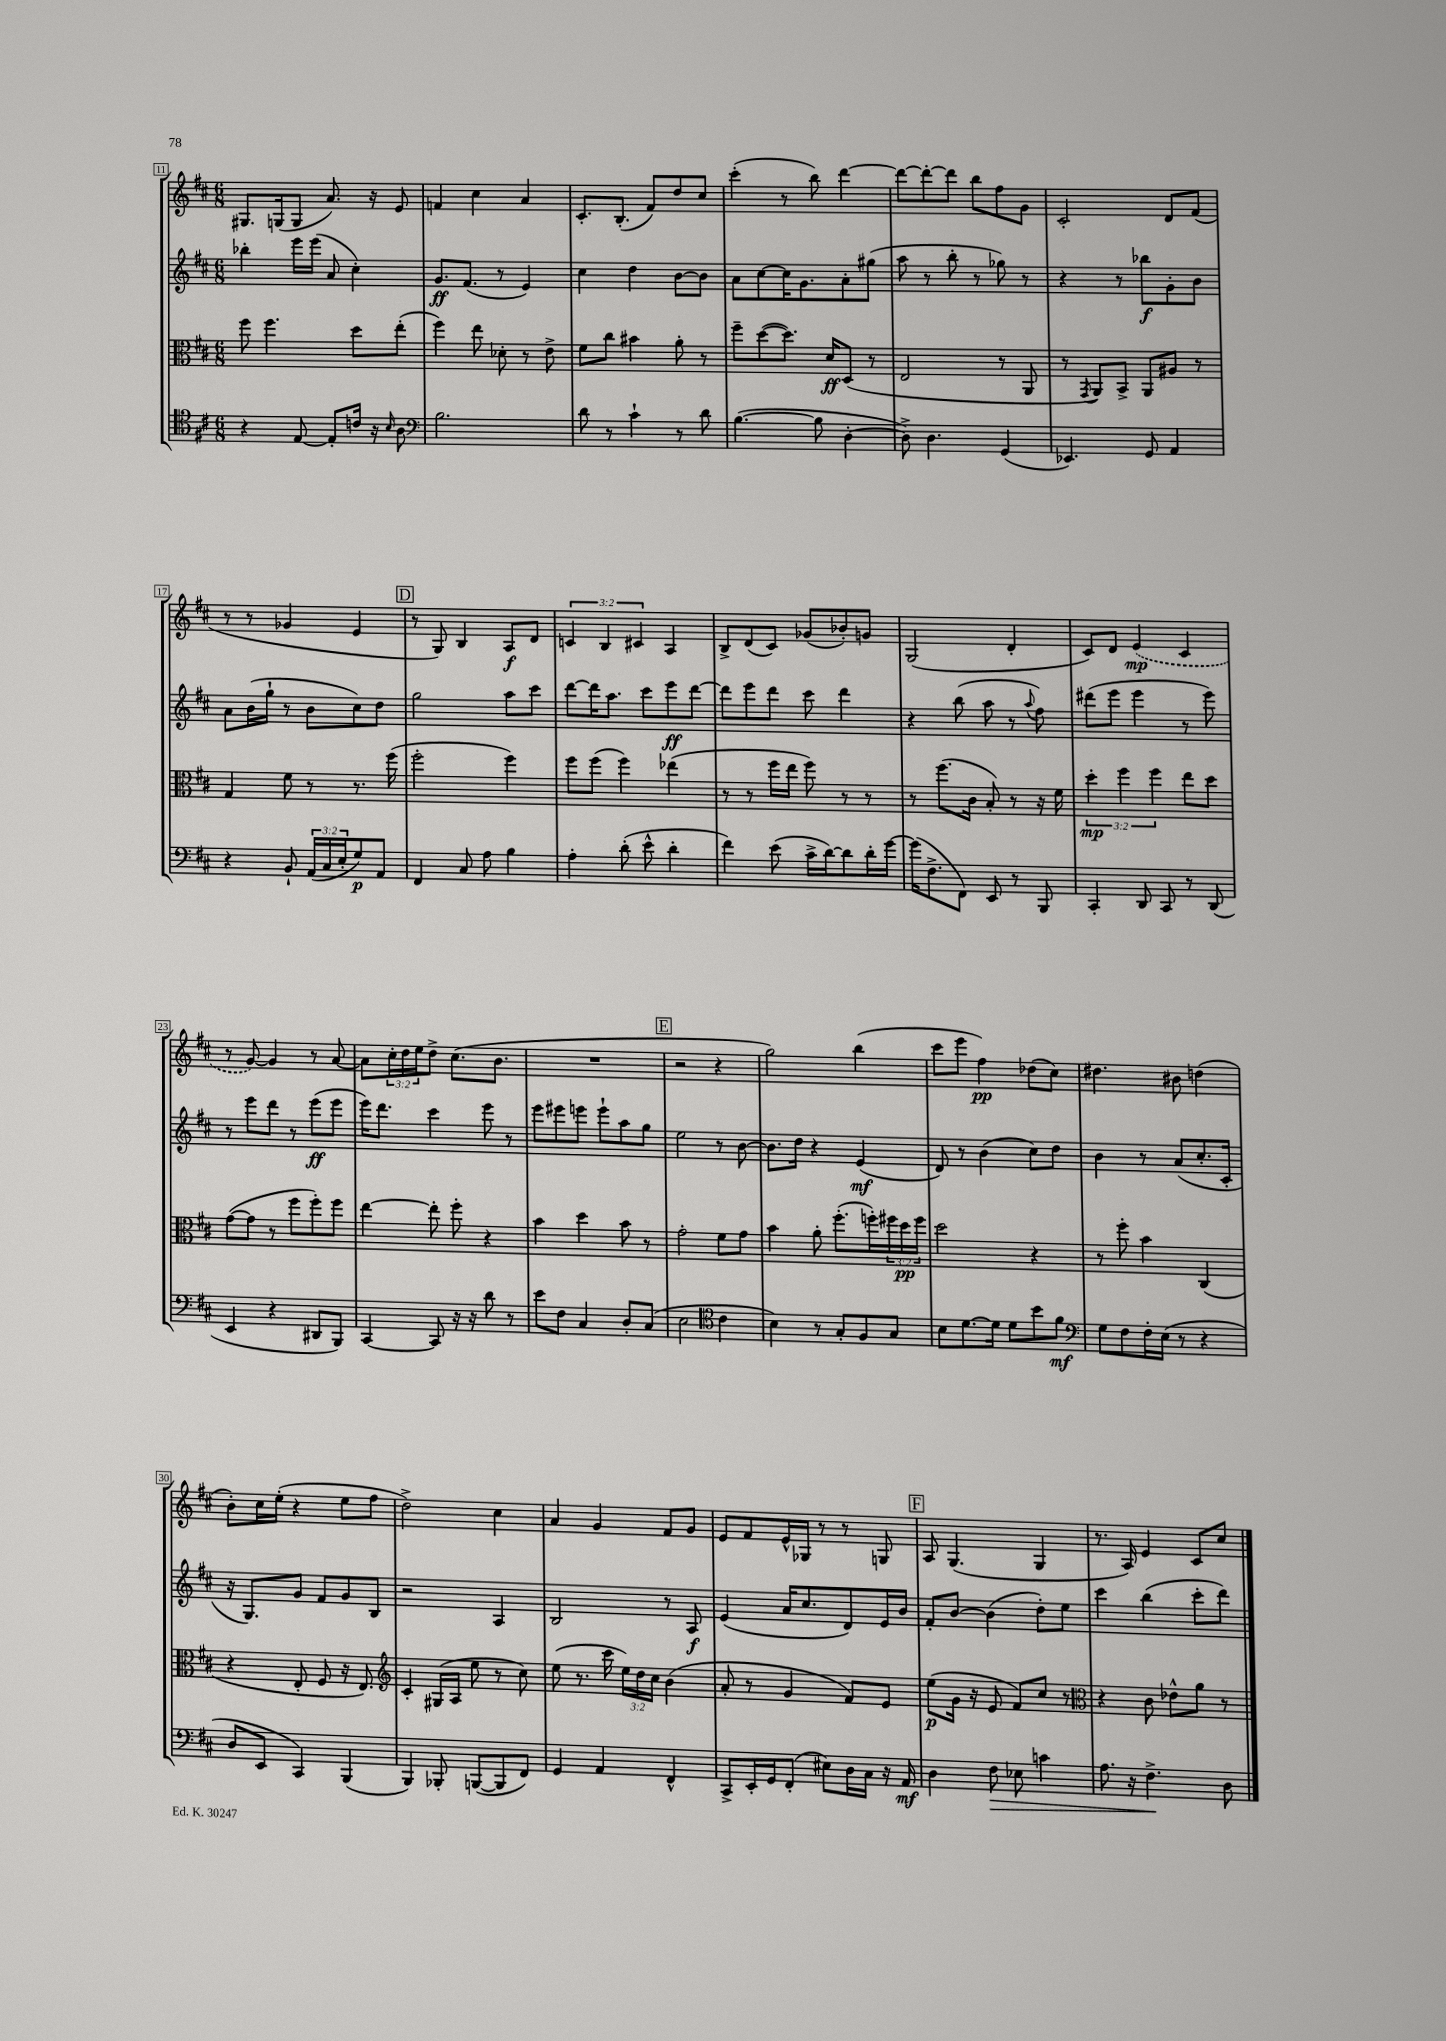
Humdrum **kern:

**kern	**dynam	**kern	**dynam	**kern	**dynam	**kern	**dynam
*part4	*part4	*part3	*part3	*part2	*part2	*part1	*part1
*staff4	*staff4	*staff3	*staff3	*staff2	*staff2	*staff1	*staff1
*clefC4	*	*clefC3	*	*clefG2	*	*clefG2	*
*k[f#c#]	*	*k[f#c#]	*	*k[f#c#]	*	*k[f#c#]	*
*M6/8	*	*M6/8	*	*M6/8	*	*M6/8	*
=11	=11	=11	=11	=11	=11	=11	=11
4r	.	8ff#\	.	4bb-X'\	.	8.G#X/L	.
.	.	4.ff#\	.	.	.	.	.
.	.	.	.	.	.	(16Gn/k	.
[8E/	.	.	.	16eee\LL	.	8G/J	.
.	.	.	.	(16eee\JJ	.	.	.
8E'/L]	.	.	.	8a/	.	8.a/)	.
16cn/Jk	.	8dd\L	.	4cc#'\)	.	.	.
16r	.	.	.	.	.	16r	.
16qqB/	.	.	.	.	.	.	.
8A\	.	(8ee'\J	.	.	.	8e/	.
=12	=12	=12	=12	=12	=12	=12	=12
*clefF4	*	*	*	*	*	*	*
2.B\	.	4ff#\)	.	8.g/L	ff	4fn/	.
.	.	.	.	(8.f#/J	.	.	.
.	.	8ee\	.	.	.	4cc#\	.
.	.	8d-X'\	.	8r	.	.	.
.	.	8r	.	4e/)	.	4a/	.
.	.	8e^\	.	.	.	.	.
=13	=13	=13	=13	=13	=13	=13	=13
8d\	.	8f#\L	.	4cc#\	.	8.c#'/L	.
8r	.	8cc#\J	.	.	.	.	.
.	.	.	.	.	.	(8.B'/J	.
4c#`\	.	4b#X\	.	4dd\	.	.	.
.	.	.	.	.	.	8f#/L)	.
8r	.	8a'\	.	[8b\L	.	8dd/	.
8d\	.	8r	.	8b\J]	.	8cc#/J	.
=14	=14	=14	=14	=14	=14	=14	=14
([4.B\	.	8ff#~\L	.	8a\L	.	(4ccc#'\	.
.	.	([8dd\	.	[8cc#\	.	.	.
.	.	8.dd\J])	.	16cc#\K]	.	8r	.
.	.	.	.	8.g\	.	.	.
8B\]	.	.	.	.	.	8bb\)	.
.	.	16d/KL	ff	.	.	.	.
[4D'\	.	(8D/J	.	8a'\	.	[4ddd\	.
.	.	8r	.	(8gg#X\J	.	.	.
=15	=15	=15	=15	=15	=15	=15	=15
8D^\])	.	2E/	.	8aa\	.	8ddd\L_	.
4.D\	.	.	.	8r	.	8ddd'\_	.
.	.	.	.	8bb'\	.	8ddd\J]	.
.	.	.	.	8r	.	8bb\L	.
(4GG/	.	8r	.	8gg-X\)	.	8ff#\	.
.	.	8AA/	.	8r	.	8g\J	.
=16	=16	=16	=16	=16	=16	=16	=16
4.EE-X/)	.	8r	.	4r	.	2c#'/	.
.	.	8qGG/	.	.	.	.	.
.	.	8AA/L)	.	.	.	.	.
.	.	8BB^/J	.	8r	.	.	.
8GG/	.	8AA/L	.	8bb-X\L	f	.	.
4AA/	.	8A#X/J	.	8g'\	.	8d/L	.
.	.	8r	.	8b\J	.	(8f#/J	.
!!LO:LB:g=z
=17	=17	=17	=17	=17	=17	=17	=17
4r	.	4G/	.	8a\L	.	8r	.
.	.	.	.	(16b\L	.	8r	.
.	.	.	.	16gg`\JJ	.	.	.
8BB`/	.	8f#\	.	8r	.	4g-X/	.
(24AA/LL	.	8r	.	8b\L	.	.	.
24C#/	.	.	.	.	.	.	.
24E'/J	.	.	.	.	.	.	.
8G/)	p	8.r	.	8cc#\)	.	4e/	.
8AA/J	.	.	.	8dd\J	.	.	.
.	.	(16ff#\	.	.	.	.	.
!!LO:REH:place=s1:t=D
=18	=18	=18	=18	=18	=18	=18	=18
4FF#/	.	2ff#'\	.	2gg\	.	8r	.
.	.	.	.	.	.	8G/)	.
8C#/	.	.	.	.	.	4B/	.
8A\	.	.	.	.	.	.	.
4B\	.	4ff#\)	.	8aa\L	.	8A/L	f
.	.	.	.	8ccc#\J	.	8d/J	.
=19	=19	=19	=19	=19	=19	=19	=19
4A'\	.	8ff#\L	.	[8ddd\L	.	6cn/	.
.	.	(8ff#\J	.	16ddd\K]	.	.	.
.	.	.	.	.	.	6B/	.
.	.	.	.	8.aa\J	.	.	.
(8d'\	.	4ff#\)	.	.	.	.	.
.	.	.	.	.	.	6c#X/	.
8e^^\	.	.	.	8ccc#\L	.	.	.
4d'\	.	(4ee-X\	.	8eee\	ff	4A/	.
.	.	.	.	[8ddd\J	.	.	.
=20	=20	=20	=20	=20	=20	=20	=20
4f#\)	.	8r	.	8ddd\L]	.	8B^/L	.
.	.	8r	.	8eee\	.	(8d/	.
(8e\	.	16ff#\LL	.	8ddd\J	.	8c#/J)	.
.	.	16ee\JJ	.	.	.	.	.
16c#^\LL	.	8ff#\)	.	8ccc#\	.	(8g-X/L	.
[16d\J)	.	.	.	.	.	.	.
8d\]	.	8r	.	4ddd\	.	8b-X'/)	.
16d'\L	.	8r	.	.	.	8gn/J	.
[16g\JJ	.	.	.	.	.	.	.
=21	=21	=21	=21	=21	=21	=21	=21
(16g\KL]	.	8r	.	4r	.	(2G/	.
8.F#^\	.	.	.	.	.	.	.
.	.	(8.ff#\L	.	.	.	.	.
8FF#\J)	.	.	.	(8bb\	.	.	.
.	.	16c#\Jk	.	.	.	.	.
8EE/	.	8B'/)	.	8aa\	.	.	.
8r	.	8r	.	8r	.	4d'/	.
.	.	.	.	8qqaa/	.	.	.
8BBB/	.	16r	.	8ff#\)	.	.	.
.	.	16f#\	.	.	.	.	.
=22	=22	=22	=22	=22	=22	=22	=22
4CC#'/	.	6dd'\	mp	(8ddd#X\L	.	8c#/L)	.
.	.	.	.	8eee\J	.	8d/J	.
.	.	6ff#\	.	.	.	.	.
8DD/	.	.	.	4eee\	.	(4e/	mp
.	.	6ff#\	.	.	.	.	.
8CC#/	.	.	.	.	.	.	.
8r	.	8ee\L	.	8r	.	4c#/	.
(8DD/	.	8dd\J	.	8eee\)	.	.	.
!!LO:LB:g=z
=23	=23	=23	=23	=23	=23	=23	=23
4EE/	.	([8g\L	.	8r	.	8r	.
.	.	8g\J]	.	8eee\L	.	[8g/)	.
4r	.	8r	.	8ddd\J	.	4g/]	.
.	.	8ff#\L	.	8r	.	.	.
8DD#X/L	.	8ff#'\)	.	(8eee\L	ff	8r	.
8BBB/J)	.	8ff#\J	.	8eee\J	.	[8a/	.
=24	=24	=24	=24	=24	=24	=24	=24
[4CC#/	.	[4ee\	.	16eee\KL)	.	8a\L]	.
.	.	.	.	8.ddd\J	.	.	.
.	.	.	.	.	.	24cc#'\L	.
.	.	.	.	.	.	24dd\	.
.	.	.	.	.	.	24ee\J	.
8CC#/]	.	8ee'\]	.	4ccc#\	.	8dd^\J	.
16r	.	8ff#'\	.	.	.	(8.cc#\L	.
16r	.	.	.	.	.	.	.
8d\	.	4r	.	8eee\	.	.	.
.	.	.	.	.	.	8.b\J	.
8r	.	.	.	8r	.	.	.
=25	=25	=25	=25	=25	=25	=25	=25
8e\L	.	4b\	.	8eee\L	.	2.r	.
8F#\J	.	.	.	8eee#X\	.	.	.
4C#/	.	4dd\	.	8eeen\J	.	.	.
.	.	.	.	8eee`\L	.	.	.
8D'/L	.	8b\	.	8aa\	.	.	.
(8C#/J	.	8r	.	8gg\J	.	.	.
!!LO:REH:place=s1:t=E
=26	=26	=26	=26	=26	=26	=26	=26
2E\	.	2g'\	.	2ee\	.	2r	.
*clefC4	*	*	*	*	*	*	*
4c#\	.	8f#\L	.	8r	.	4r	.
.	.	8g\J	.	[8b\	.	.	.
=27	=27	=27	=27	=27	=27	=27	=27
4B\)	.	4b\	.	8.b\L]	.	2gg\)	.
.	.	.	.	16dd\Jk	.	.	.
8r	.	8a'\	.	4r	.	.	.
8G'/L	.	(8.ff#'\L	.	.	.	.	.
8F#/	.	.	.	(4e/	mf	(4bb\	.
.	.	16ffn'\L)	.	.	.	.	.
8G/J	.	24ff#X\	.	.	.	.	.
.	.	24dd\	pp	.	.	.	.
.	.	24ff#\JJ	.	.	.	.	.
=28	=28	=28	=28	=28	=28	=28	=28
8B\L	.	2dd\	.	8d/)	.	8ccc#\L	.
[8.d\	.	.	.	8r	.	8eee\J	.
.	.	.	.	(4b\	.	4ff#\)	pp
16d\Jk]	.	.	.	.	.	.	.
8d\L	.	.	.	.	.	.	.
8b\	.	4r	.	8cc#\L)	.	(8dd-X\L	.
8f#\J	mf	.	.	8dd\J	.	8cc#\J)	.
=29	=29	=29	=29	=29	=29	=29	=29
*clefF4	*	*	*	*	*	*	*
8G\L	.	8r	.	4b\	.	4.dd#X\	.
8F#\	.	8ff#'\	.	.	.	.	.
16F#'\L	.	4b\	.	8r	.	.	.
(16E\JJ	.	.	.	.	.	.	.
8r	.	.	.	(8a/L	.	8b#X\	.
4r	.	(4C#/	.	8.cc#'/	.	(4ddn\	.
.	.	.	.	16c#'/Jk	.	.	.
!!LO:LB:g=z
=30	=30	=30	=30	=30	=30	=30	=30
8D/L	.	4r	.	16r	.	8b'\L)	.
.	.	.	.	8.G/L)	.	.	.
8EE/J	.	.	.	.	.	16cc#\L	.
.	.	.	.	.	.	(16ee'\JJ	.
4CC#/)	.	8E'/	.	8g/J	.	4r	.
.	.	8F#/	.	8f#/L	.	.	.
(4BBB/	.	16r	.	8g/	.	8ee\L	.
.	.	8.E/)	.	.	.	.	.
.	.	.	.	8B/J	.	8ff#\J	.
=31	=31	=31	=31	=31	=31	=31	=31
*	*	*clefG2	*	*	*	*	*
4BBB/)	.	4c#'/	.	2r	.	2dd^\)	.
8BBB-X'/	.	(16G#X/LL	.	.	.	.	.
.	.	16A/JJ	.	.	.	.	.
([8BBBn/L	.	8ee\	.	.	.	.	.
8BBB/]	.	8r	.	4A/	.	4cc#\	.
8FF#/J)	.	8cc#\)	.	.	.	.	.
=32	=32	=32	=32	=32	=32	=32	=32
4GG/	.	(8ee\	.	2B/	.	4a/	.
.	.	8.r	.	.	.	.	.
4AA/	.	.	.	.	.	4g/	.
.	.	16ccc#\	.	.	.	.	.
.	.	24ee\LL)	.	.	.	.	.
.	.	24dd\	.	.	.	.	.
.	.	24cc#\JJ	.	.	.	.	.
4FF#^^/	.	(4b\	.	8r	.	8f#/L	.
.	.	.	.	8A/	f	8g/J	.
=33	=33	=33	=33	=33	=33	=33	=33
8CC#^/L	.	8a'/	.	(4e/	.	8e/L	.
16EE'/L	.	8r	.	.	.	8f#/	.
16GG/J	.	.	.	.	.	.	.
(8FF#'/J	.	4g/	.	16a/KL	.	16e^^/L	.
.	.	.	.	8.cc#/	.	16G-X/JJ	.
8E#X\L)	.	.	.	.	.	8r	.
16D\L	.	8f#/L)	.	8d/)	.	8r	.
16C#\JJ	.	.	.	.	.	.	.
16r	.	8e/J	.	16e/L	.	8Gn/	.
16AA/	mf	.	.	16b/JJ	.	.	.
!!LO:REH:place=s1:t=F
=34	=34	=34	=34	=34	=34	=34	=34
4D\	.	(8ee\L	p	8f#'/L	.	8A/	.
.	.	16g\Jk	.	[8b/J	.	(4.G/	.
.	.	16r	.	.	.	.	.
!	!LO:HP:b	!	!	!	!	!	!
8F#\	>	8e/	.	(4b\]	.	.	.
8E-X\	.	8f#/L)	.	.	.	.	.
4cn\	.	8cc#/J	.	8dd'\L)	.	4G/	.
.	.	8r	.	8ee\J	.	.	.
=35	=35	=35	=35	=35	=35	=35	=35
*	*	*clefC3	*	*	*	*	*
8.A\	.	4r	.	4ccc#\	.	8.r	.
16r	.	.	.	.	.	16A/)	.
4.F#^\	.	8c#\	.	(4bb\	.	4e/	.
.	.	8e-X^^\L	.	.	.	.	.
.	.	8a\J	.	8ccc#'\L	.	8c#/L	.
8D\	]	8r	.	8ddd\J)	.	8cc#/J	.
==	==	==	==	==	==	==	==
*-	*-	*-	*-	*-	*-	*-	*-
